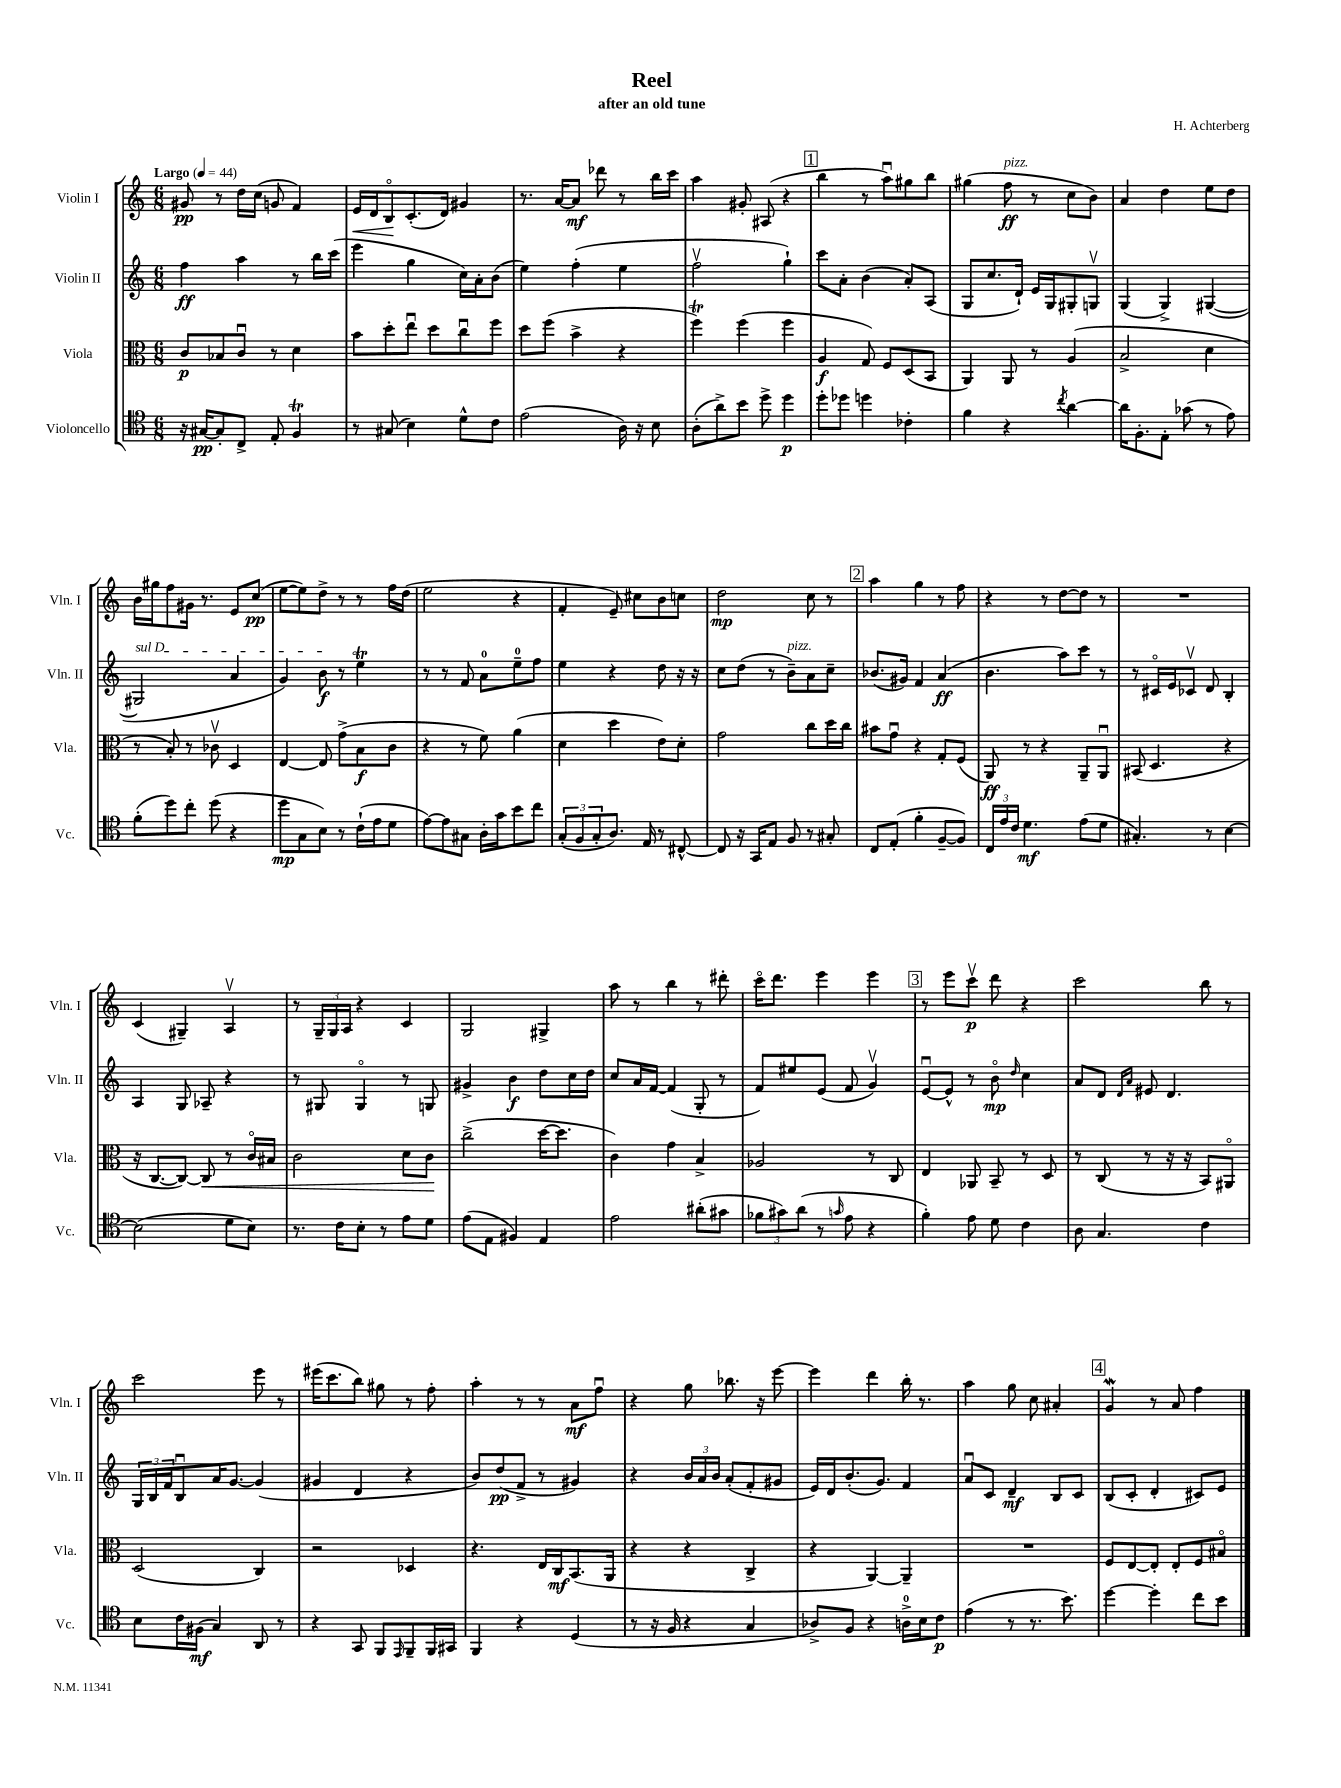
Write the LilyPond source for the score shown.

\header { title = "Reel" composer = "H. Achterberg" subtitle = "after an old tune" }
<<
\new StaffGroup <<
\new Staff = "s0" \with { instrumentName = "Violin I" shortInstrumentName = "Vln. I" } {
    \clef treble \key c \major \numericTimeSignature \time 6/8 \tempo "Largo" 4 = 44
    gis'8\pp r8 d''16 c''16( g'8 f'4) |
    e'16\< d'16 b8\flageolet\! c'8.-.( d'16) gis'4 |
    r8. a'16~ a'8\mf des'''8 r8 b''16 c'''16 |
    a''4 gis'8-. ais8( r4 |
    \mark \markup { \box "1" } b''4 r8 a''8\downbow) gis''8 b''8 |
    gis''4( f''8\ff^\markup { \italic "pizz." } r8 c''8 b'8) |
    a'4 d''4 e''8 d''8 |
    b'16 gis''16 f''8 gis'16 r8. e'8 c''8\pp( |
    e''8~ e''8) d''8-> r8 r8 f''16 d''16( |
    e''2 r4 |
    f'4-. e'8--) cis''8 b'8 c''8 |
    d''2\mp c''8 r8 |
    \mark \markup { \box "2" } a''4 g''4 r8 f''8 |
    r4 r8 d''8~ d''8 r8 |
    R2. |
    c'4( gis4--) a4\upbow |
    r8 \tuplet 3/2 { g16-- g16 a16 } r4 c'4 |
    g2 gis4-> |
    a''8 r8 b''4 r8 dis'''8-. |
    c'''16\flageolet d'''8. e'''4 e'''4 |
    \mark \markup { \box "3" } r8 e'''8 c'''8\upbow\p d'''8 r4 |
    c'''2 b''8 r8 |
    c'''2 e'''8 r8 |
    eis'''16( c'''8. b''8) gis''8 r8 f''8-. |
    a''4-. r8 r8 a'8\mf f''8\downbow |
    r4 g''8 bes''8. r16 e'''8~ |
    e'''4 d'''4 b''16-. r8. |
    a''4 g''8 c''8 ais'4-. |
    \mark \markup { \box "4" } g'4\mordent r8 a'8 f''4 \bar "|." |
}
\new Staff = "s1" \with { instrumentName = "Violin II" shortInstrumentName = "Vln. II" } {
    \clef treble \key c \major \numericTimeSignature \time 6/8
    f''4\ff a''4 r8 b''16 c'''16( |
    e'''4 g''4 c''16) a'16-. b'8( |
    e''4) f''4-.( e''4 |
    f''2\upbow g''4-!) |
    \mark \markup { \box "1" } c'''8 a'8-. b'4( a'8-.) a8( |
    g8 c''8. d'16-!) e'16 g16 gis8-. g8\upbow |
    g4( g4->) gis4~( |
    \once \override TextSpanner.bound-details.left.text = \markup { \italic "sul D" } gis2\startTextSpan a'4 |
    g'4) b'8\f\stopTextSpan r8 e''4\trill |
    r8 r8 f'8 a'8-0 e''8-0-- f''8 |
    e''4 r4 d''8 r16 r16 |
    c''8 d''8( r8 b'8--^\markup { \italic "pizz." }) a'8 c''8-- |
    \mark \markup { \box "2" } bes'8.( gis'16) f'4 a'4\ff( |
    b'4. a''8) c'''8 r8 |
    r8 cis'16\flageolet e'16 ces'8\upbow d'8 b4-. |
    a4 g8 aes8-- r4 |
    r8 gis8 gis4\flageolet r8 g8 |
    gis'4-> b'4\f d''8 c''16 d''16 |
    c''8 a'16 f'16~ f'4( g8-. r8 |
    f'8) eis''8 e'8( f'8 g'4\upbow) |
    \mark \markup { \box "3" } e'8~\downbow e'8-^ r8 b'8\flageolet\mp \grace { d''16 } c''4 |
    a'8 d'8 \grace { d'16 a'16 } eis'8 d'4. |
    \tuplet 3/2 { g16 b16 f'16 } b8\downbow a'16 g'8.~ g'4( |
    gis'4 d'4 r4 |
    b'8) d''8\pp( f'8-> r8 gis'4) |
    r4 \tuplet 3/2 { b'16 a'16 b'16 } a'8-.( f'8-. gis'8 |
    e'16) d'16 b'8.-.( g'8.) f'4 |
    a'8\downbow c'8 d'4--\mf b8 c'8 |
    \mark \markup { \box "4" } b8( c'8-. d'4-. cis'8) e'8 \bar "|." |
}
\new Staff = "s2" \with { instrumentName = "Viola" shortInstrumentName = "Vla." } {
    \clef alto \key c \major \numericTimeSignature \time 6/8
    c'8\p bes8 c'8\downbow r8 d'4 |
    b'8 d''8-. e''8\downbow d''8 c''8\downbow f''8 |
    d''8 f''8( b'4-> r4 |
    f''4\trill) f''4( f''4 |
    \mark \markup { \box "1" } a4\f g8) f8 d8( b,8 |
    a,4) a,8 r8 a4( |
    b2-> d'4 |
    r8 b8-.) r8 ces'8\upbow d4 |
    e4~ e8 g'8->( b8\f c'8 |
    r4 r8 f'8) a'4( |
    d'4 d''4 e'8) d'8-. |
    g'2 c''8 d''16 c''16 |
    \mark \markup { \box "2" } bis'8 g'8\downbow r4 g8-. f8( |
    a,8\ff) r8 r4 a,8-- a,8\downbow |
    bis,8( d4. r4 |
    r16 c8.~ c8~) c8\< r8 c'16\flageolet bis16 |
    c'2 d'8 c'8\! |
    c''2->( d''16~ d''8. |
    c'4) g'4 b4-> |
    aes2 r8 c8 |
    \mark \markup { \box "3" } e4 aes,8 b,8-- r8 d8 |
    r8 c8( r8 r16 r16 b,8) ais,8\flageolet |
    d2( c4) |
    r2 des4 |
    r4. e16 c16\mf b,8.( a,16 |
    r4 r4 c4-> |
    r4 a,4~) a,4-- |
    R2. |
    \mark \markup { \box "4" } f8 e8~ e8-. e8-. f8 bis8\flageolet \bar "|." |
}
\new Staff = "s3" \with { instrumentName = "Violoncello" shortInstrumentName = "Vc." } {
    \clef tenor \key c \major \numericTimeSignature \time 6/8
    r16 gis16~\pp gis8-. c8-> e8-. f4\trill |
    r8 gis8( b4) d'8-^ c'8 |
    e'2( a16) r16 b8 |
    a8-.( a'8->) b'8 d''8-> d''4\p |
    \mark \markup { \box "1" } d''8-. des''8 d''4 ces'4-. |
    f'4 r4 \acciaccatura { c''8 } a'4~ |
    a'16 f8.-. e8-. ges'8( r8 e'8) |
    f'8-.( d''8) c''8-. d''8( r4 |
    d''8\mp g8 b8) r8 c'16-!( e'16 d'8 |
    e'8~) e'8 gis8 a16-. g'16 b'8 c''8 |
    \tuplet 3/2 { g8-.( f8 g8-. } a8.) e16 r8 cis8~-^ |
    cis8 r16 g,16 e8 f8 r8 gis8-. |
    \mark \markup { \box "2" } c8 e8-.( f'4-. f8~-- f8) |
    \tuplet 3/2 { c16 e'16 c'16 } d'4.\mf e'8( d'8 |
    gis4.-.) r8 b4~ |
    b2( d'8 b8) |
    r8. c'16 b8-. r8 e'8 d'8 |
    e'8( e8 fis4) e4 |
    e'2 ais'8-.( gis'8 |
    \tuplet 3/2 { fes'8 gis'8) a'8( } r8 \grace { g'16 } e'8 r4 |
    \mark \markup { \box "3" } f'4-.) e'8 d'8 c'4 |
    a8 g4. c'4 |
    b8 c'16 fis16\mf( g4) a,8 r8 |
    r4 g,8 f,8 \grace { e,16 } f,8-- f,16 gis,16 |
    f,4 r4 d4( |
    r8 r16 f16 r4 g4 |
    aes8->) f8 r4 a16-0-> b16 c'8\p |
    e'4( r8 r8. b'8.) |
    \mark \markup { \box "4" } d''4~ d''4-. c''8 b'8 \bar "|." |
}
>>
>>
\layout { \context { \Score \remove "Bar_number_engraver" } }
